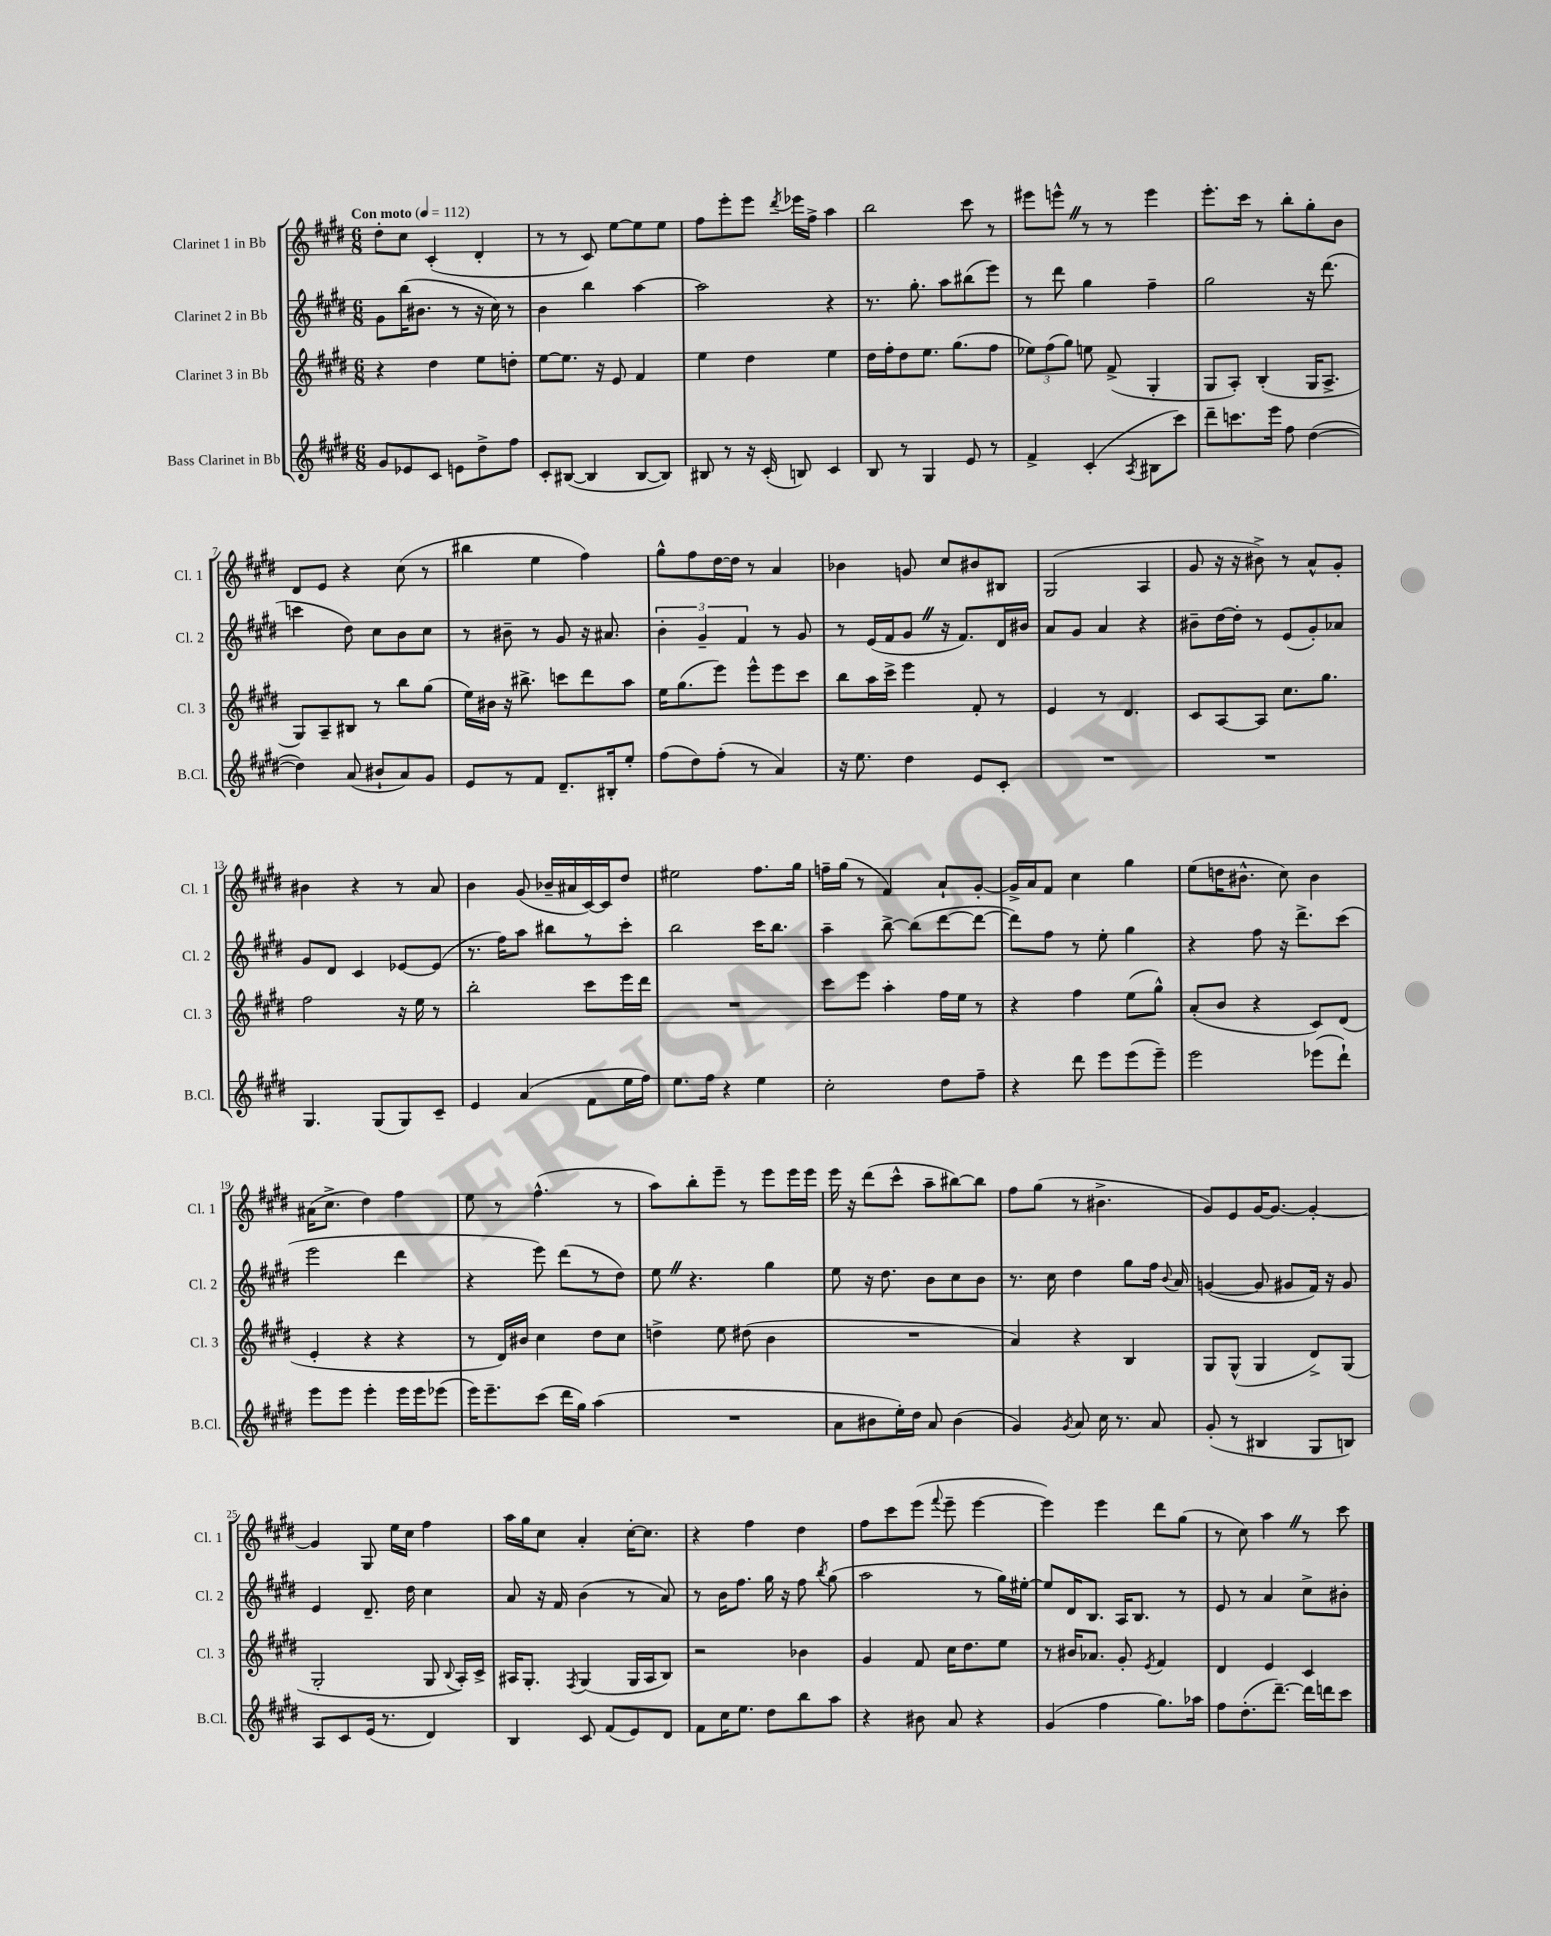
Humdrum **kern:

**kern	**kern	**kern	**kern
*staff4	*staff3	*staff2	*staff1
*clefG2	*clefG2	*clefG2	*clefG2
*k[f#c#g#d#]	*k[f#c#g#d#]	*k[f#c#g#d#]	*k[f#c#g#d#]
*M6/8	*M6/8	*M6/8	*M6/8
*MM112	*MM112	*MM112	*MM112
8g#	4r	8g#	8dd#'
8e-	.	(16bb	8cc#
.	.	8.b#	.
8c#	4dd#	.	(4c#'
8e	.	8r	.
8dd#^	8ee	16r	4d#'
.	.	16cc#)	.
8ff#	8dd'	8r	.
=	=	=	=
8c#'	[8ee	4b	8r
([8B#	8.ee]	.	8r
4B#]	.	4bb	8c#)
.	16r	.	.
.	8e	.	[8ee
[8B#	4f#	[4aa	8ee]
8B#])	.	.	8ee
=	=	=	=
8B#	4ee	2aa]	8ff#
8r	.	.	8eee'
16r	4dd#	.	8eee
(16c#'	.	.	.
.	.	.	8qddd#
8B)	.	.	16eee-
.	.	.	16ff#^
4c#	4ee	4r	4aa
=	=	=	=
8B	16dd#	8.r	2bb
.	16ff#'	.	.
8r	8dd#	.	.
.	.	8.gg#'	.
4G#	8.ee	.	.
.	.	8aa	.
.	(8.gg#	.	.
8e	.	(8bb#	8ccc#
8r	8ff#	8eee)	8r
=	=	=	=
4f#^	12ee-)	8r	8eee#
.	(12ff#	.	.
.	.	8ddd#	8eee^^
.	12gg#)	.	.
(4c#'	8ee	4gg#	8r
.	(8f#^	.	8r
8qA	.	.	.
8B#	4G#'	4ff#~	4eee
8ccc#)	.	.	.
=	=	=	=
8ddd#~	8G#	2gg#	8.eee'
8.ccc	8A')	.	.
.	.	.	16ccc#
.	(4B'	.	8r
16eee	.	.	.
8ff#	.	.	8bb'
([4dd#	16G#	16r	8gg#'
.	8.A^	(8.ddd#	.
.	.	.	8b
=	=	=	=
4dd#])	8G#)	4ccc	8d#
.	8A~	.	8e
(8a	8B#	8dd#)	4r
8b#`	8r	8cc#	.
8a)	8bb	8b	(8cc#
8g#	(8gg#	8cc#	8r
=	=	=	=
8e	16ee)	8r	4bb#
.	16b#	.	.
8r	16r	8b#~	.
.	8.bb#^	.	.
8f#	.	8r	4ee
8.d#~	8ccc	8g#	.
.	8ddd#	16r	4ff#)
16B#'	.	8.a#	.
8ee'	8aa	.	.
=	=	=	=
(8ff#	16ee	6b'	8gg#^^
.	(8.gg#	.	.
8dd#)	.	.	8ff#
.	.	6g#~	.
(8ff#'	8eee)	.	[16dd#
.	.	.	16dd#]
.	.	6f#	.
8r	8eee^^	.	8r
4a)	8eee	8r	4a
.	8ccc#	8g#	.
=	=	=	=
16r	8bb	8r	4b-
8.ee	.	.	.
.	16aa	(16e	.
.	16ccc#^	16f#	.
4dd#	4eee	8g#	8g
.	.	16r	8cc#
.	.	8.f#)	.
8e	8f#'	.	8b#
8c#'	8r	16d#	8B#
.	.	16b#	.
=	=	=	=
2.r	4e	8a	(2G#
.	.	8g#	.
.	8r	4a	.
.	4.d#	.	.
.	.	4r	4A
=	=	=	=
2.r	8c#	8b#~	8g#
.	[8A	[16dd#	16r
.	.	16dd#']	16r
.	8A]	8r	8b#^)
.	8.cc#	(8e	8r
.	.	8g#')	8a^^
.	8.gg#	.	.
.	.	8a-	8g#'
=	=	=	=
4.G#	2ff#	8g#	4b#
.	.	8d#	.
.	.	4c#	4r
(8G#	.	.	.
8G#)	16r	[8e-	8r
.	16ee	.	.
8c#~	8r	(8e-]	8a
=	=	=	=
4e	2bb'	8.r	4b
.	.	16ff#)	.
(4a	.	8aa	(8g#
.	.	8bb#	16b-~
.	.	.	16a#
8f#	8ccc#	8r	[16c#)
.	.	.	16c#]
16ee	16eee	8ccc#'	8dd#
16ff#)	16ddd#	.	.
=	=	=	=
8.ee	2.r	2bb	2ee#
16ff#	.	.	.
4r	.	.	.
4ee	.	16ccc#	8.ff#
.	.	8.bb	.
.	.	.	16gg#
=	=	=	=
2cc#'	8ccc#	4aa~	16ff~
.	.	.	(16gg#
.	8eee	.	8r
.	4aa'	[8bb^	4f#)
.	.	(8bb]	.
8dd#	16ff#	[8ddd#	8a`
.	16ee	.	.
8ff#~	8r	8ddd#_	[8g#'
=	=	=	=
4r	4r	8ddd#])	16g#^]
.	.	.	16a
.	.	8ff#	8f#
8ddd#	4ff#	8r	4cc#
8eee	.	8ee'	.
(8eee	(8ee	4gg#	4gg#
8eee~)	8gg#^^)	.	.
=	=	=	=
2eee	(8a'	4r	(8ee
.	8b	.	16dd
.	.	.	8.b#^^
.	4r	8ff#	.
.	.	16r	8cc#)
.	.	8.ddd#^	.
(8eee-	8c#)	.	4b#
8ddd#`)	(8d#	(8ccc#	.
=	=	=	=
8eee	4e'	2eee	(16a#
.	.	.	8.cc#^
8eee	.	.	.
4eee'	4r	.	4dd#)
16eee	4r	4ddd#	4ff#
16eee	.	.	.
(8eee-	.	.	.
=	=	=	=
16eee)	8r	4r	8ee
8.eee~	.	.	.
.	16d#)	.	8r
.	16b#	.	.
(8ccc#	4cc#	8eee)	(4.ff#^^
16ddd#	.	(8ddd#	.
16gg#)	.	.	.
(4aa	8dd#	8r	.
.	8cc#	8dd#)	8r
=	=	=	=
2.r	4dd^	8ee	8aa)
.	.	4.r	8bb'
.	8ee	.	8eee~
.	(8dd#	.	8r
.	4b	4gg#	8eee
.	.	.	16eee
.	.	.	16eee
=	=	=	=
8a	2.r	8ee	16eee
.	.	.	16r
8b#	.	16r	(8ddd#
.	.	8.dd#	.
16ee')	.	.	8ccc#^^
16dd#	.	.	.
8a	.	8b	8aa~
(4b#	.	8cc#	[8bb#)
.	.	8b	8bb#]
=	=	=	=
4g#)	4a)	8.r	8ff#
.	.	.	(8gg#
.	.	16cc#	.
8qg#	.	.	.
8a	4r	4dd#	8r
16cc#	.	.	4.b#^
8.r	.	.	.
.	4B	8gg#	.
8a	.	16ff#	.
.	.	8qqb	.
.	.	16a	.
=	=	=	=
(8g#'	8G#	([4g	8g#)
8r	(8G#^^	.	8e
4B#	4G#	8g]	[16g#
.	.	.	8.g#_
.	.	8g#	.
8G#	8d#^)	16f#)	4g#'_
.	.	16r	.
8B)	(8G#	8g#	.
=	=	=	=
8A	2G#'	4e	4g#]
8c#	.	.	.
(16e	.	8.d#~	8G#
8.r	.	.	.
.	.	.	16ee
.	.	16dd#	16cc#
4d#)	8G#	4cc#	4ff#
.	8qqB	.	.
.	16A')	.	.
.	16c#^	.	.
=	=	=	=
4B	16A#	8a	16aa
.	8.G#'	.	16gg#
.	.	16r	8cc#
.	.	16f#	.
.	8qF#	.	.
8c#	(4G#	(4b	4a'
(8f#	.	.	.
8e)	16G#	8r	[16cc#'
.	16A#	.	8.cc#]
8d#	8B)	8a)	.
=	=	=	=
8f#	2r	8r	4r
16cc#	.	16b	.
8.ee	.	8.ff#	.
.	.	.	4ff#
8dd#	.	16gg#	.
.	.	16r	.
8bb	4b-	8ff#	4dd#
.	.	8qbb	.
8aa	.	(8gg#	.
=	=	=	=
4r	4g#	2aa	8ff#
.	.	.	8ccc#
8b#	8f#	.	(8eee
.	.	.	8qqfff#
8a	16cc#	.	8eee~
.	8.dd#	.	.
4r	.	8r	[4eee
.	8ee	16gg#)	.
.	.	[16ee#'	.
=	=	=	=
(4g#	8r	8ee#]	4eee])
.	16b#	16d#	.
.	8.a-	8.B	.
4ff#	.	.	4eee
.	8g#'	16A	.
.	.	8.B	.
.	8qe	.	.
8.gg#)	4f#	.	8ddd#
.	.	8r	(8gg#
16aa-	.	.	.
=	=	=	=
8ff#	4d#	8e	8r
(8.dd#'	.	8r	8cc#)
.	4e	4a	4aa
[8.ddd#~)	.	.	.
16ddd#]	4c#	8cc#^	8r
16ddd	.	.	.
8ccc#	.	8b#'	8ccc#
==	==	==	==
*-	*-	*-	*-
